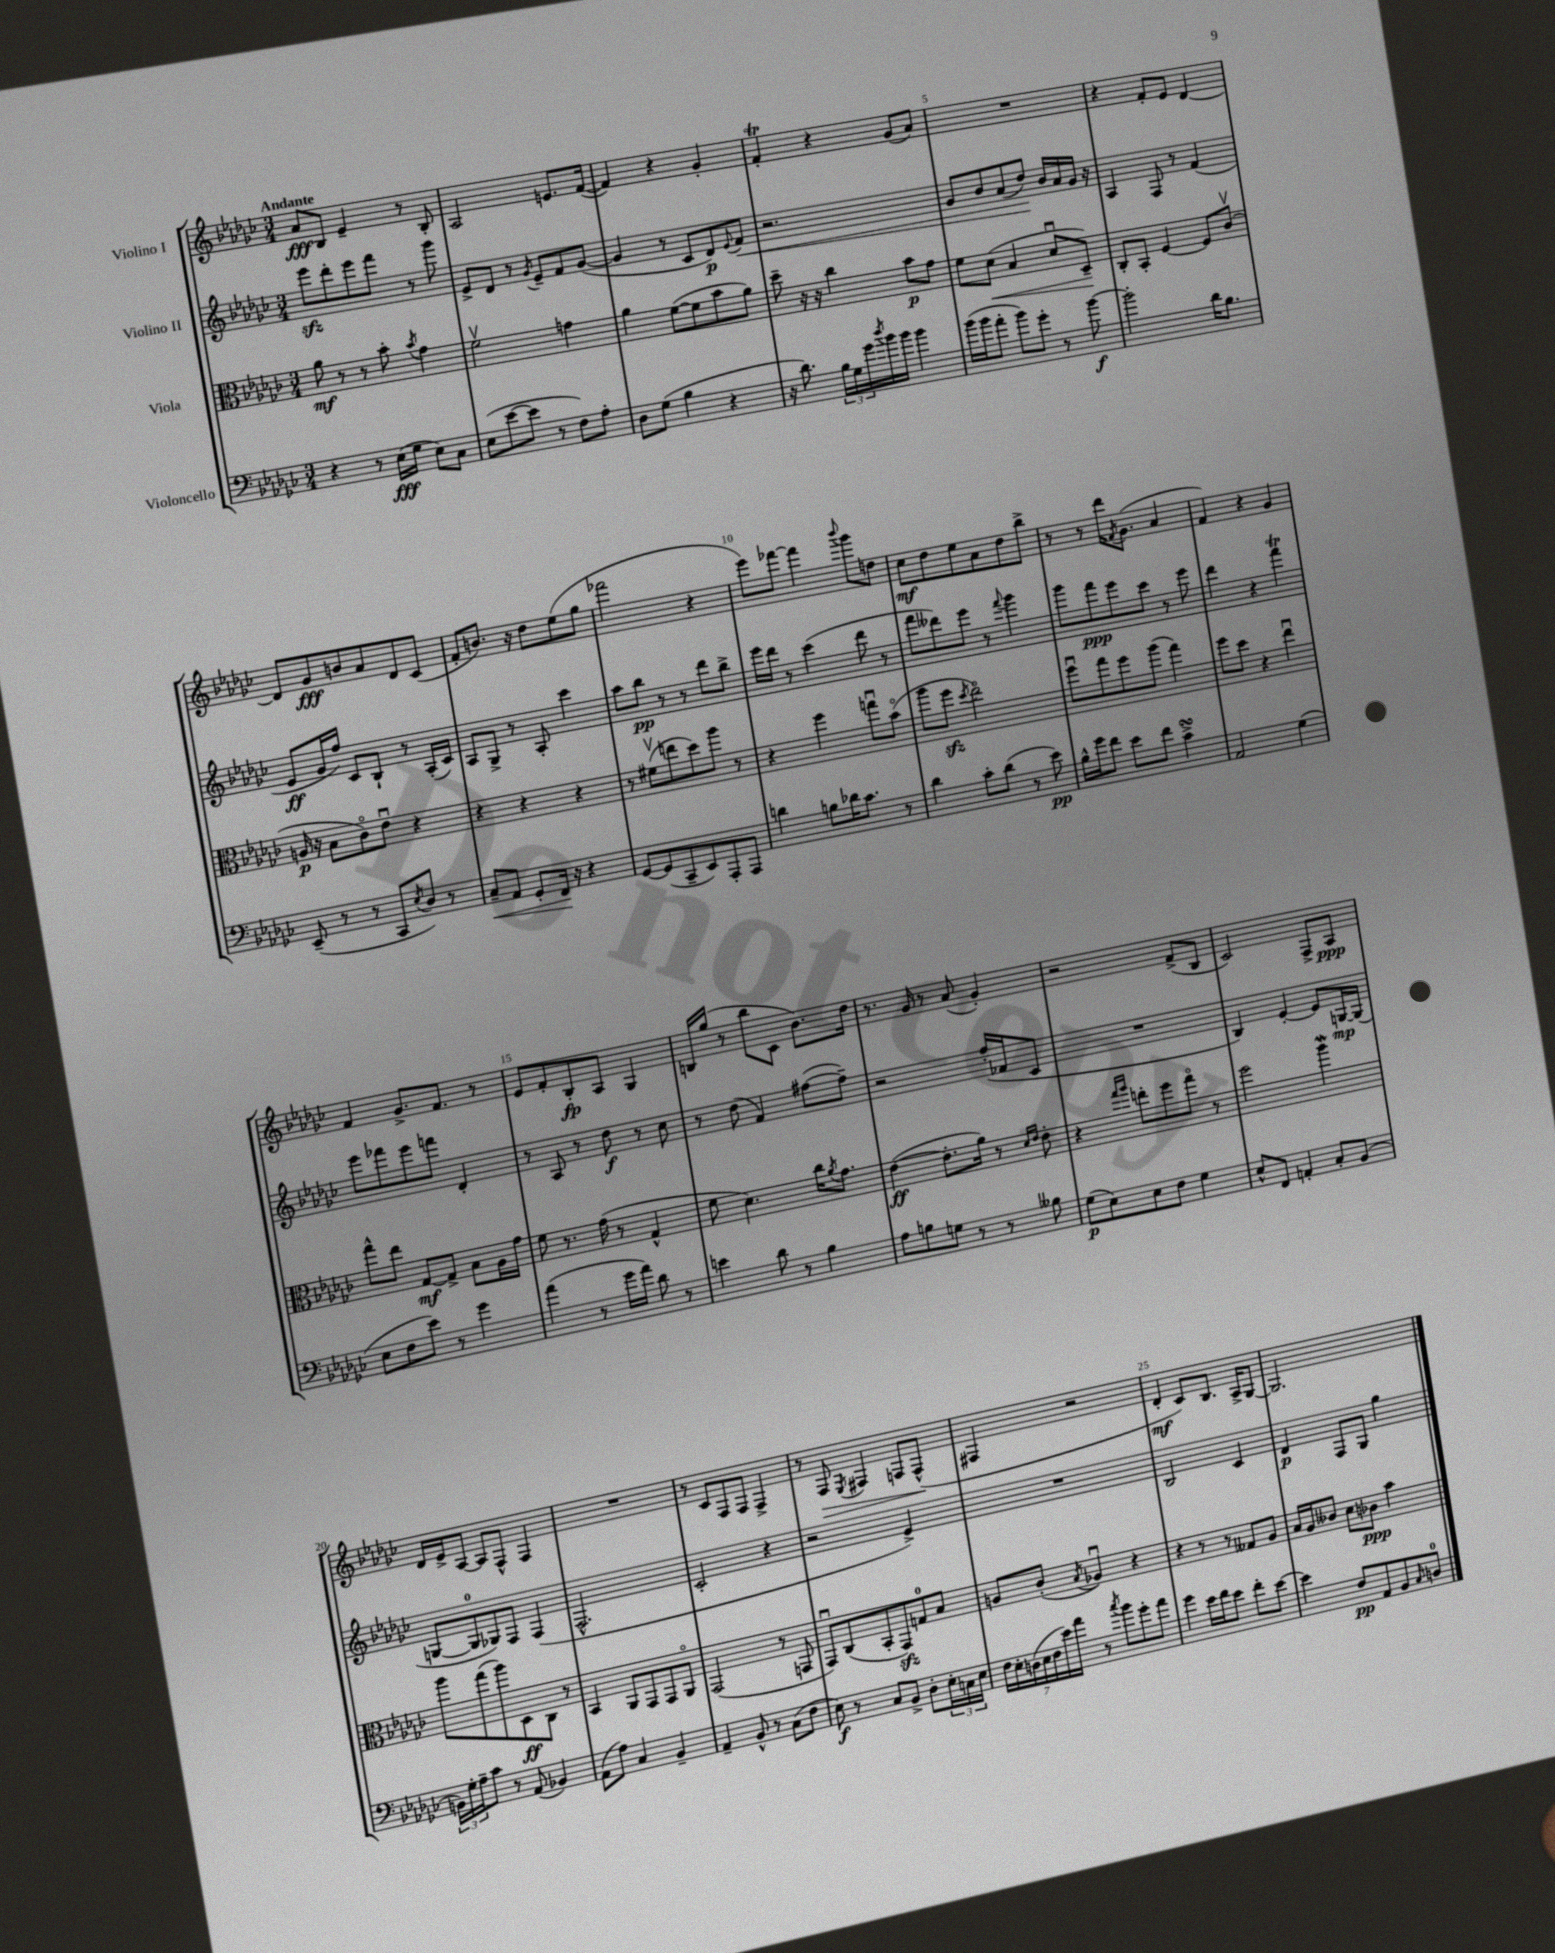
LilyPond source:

<<
\new StaffGroup <<
\new Staff = "s0" \with { instrumentName = "Violino I" } {
    \clef treble \key ges \major \numericTimeSignature \time 3/4 \tempo "Andante"
    aes'8\fff bes8 ees'4-- r8 bes8-. |
    aes2 e'8. f'16~( |
    f'4) r4 ges'4-. |
    f'4-.\trill r4 ges'8( aes'8) |
    R2. |
    r4 f'8-. ees'8 des'4~ |
    des'8 ges'8\fff b'8 aes'8 des'8 ces'8( |
    f'8-. b'8.) r16 des''8 ees''8( ges''8 |
    fes'''2 r4 |
    ees'''8) fes'''8~ fes'''4 \appoggiatura { bes'''8 } ges'''8 d''8 |
    ces''8\mf des''8 ees''8 aes'8 des''8 bes''8-> |
    r8 r8 des'''16 \acciaccatura { f'8 } ges'8.( aes'4 |
    f'4) r4 ges'4 |
    f'4 ges'8.-> f'8. r8 |
    ees'8 f'8-. bes8-.\fp aes8 ges4 |
    b16 ges''16( r8 bes''8 ces'8 bes'8.) des''16 |
    r8. ges'16 r8 aes'8( ges'4-.) |
    r2 f'8->( bes8 |
    ces'2) f8-> aes8\ppp |
    des'16 ees'16-> aes8~ aes8 f8-^ f4 |
    R2. |
    r8 ces'8 f8 f8 f4-> |
    r8 f8\> \acciaccatura { ees8 } fis4 f8 f8-^\!( |
    fis4 r2 |
    des'4-.\mf ces'8) bes8. aes16-> ges8~ |
    ges2. \bar "|." |
}
\new Staff = "s1" \with { instrumentName = "Violino II" } {
    \clef treble \key ges \major \numericTimeSignature \time 3/4
    ees'''8\sfz des'''8-. ees'''8 f'''8 r8 ges'''8 |
    ees'8-> des'8 r8 \acciaccatura { ges'8 } ees'8-- f'8 ges'8~( |
    ges'4 r8 ces'8 des'8\p) \appoggiatura { ees'8 } f'8\< |
    r2. |
    ges'8 bes'8 aes'8( des''8\!) bes'16 aes'16 ges'16 r16 |
    aes4 f8 r8 f'4( |
    ees'8\ff ges'16 f''16) ces'8 bes8-! r8 aes16-.( ces'16) |
    aes8 ges8-> r8 aes8-. ces'''4 |
    aes''8 bes''8\pp r8 r8 des'''8 bes''8-> |
    ees'''16 des'''16 r8 ces'''4( des'''8 r8 |
    f'''8 deses'''8) ees'''8 r8 \appoggiatura { f'''8 } ges'''4 |
    ges'''8 f'''8\ppp ees'''8 ces'''8 r8 ees'''8 |
    des'''4 r4 f'''4\trill |
    ees'''8 fes'''8 ees'''8 f'''8 des'4-. |
    r8 aes8 r8 des''8\f r8 ces''8 |
    r8 des''8( f'4) fis''8~( fis''8--) |
    r2 f''16-.( fes'16 ces'8 |
    R2. |
    bes4) ees'4~-. ees'8 g16~\mp g16( |
    g8~ g8-0 ges8) f8 f4( |
    f2.-^ |
    ces'2-. r4 |
    r2 ees'4->) |
    R2. |
    bes2 ces'4 |
    des'4\p f8 ges8 ges''4 \bar "|." |
}
\new Staff = "s2" \with { instrumentName = "Viola" } {
    \clef alto \key ges \major \numericTimeSignature \time 3/4
    aes'8\mf r8 r8 bes'8-. \acciaccatura { bes'8 } ges'4 |
    f'2\upbow g'4 |
    aes'4 f'8~( f'8 bes'8 aes'8) |
    des''8-- r16 r16 ces''4 bes'8\p ges'8 |
    f'8 des'8\<( bes4 des'8\downbow des8--\!) |
    ces8-. bes,8-. f4~ f8 ces'8\upbow( |
    a16\p r16 bes8 ces'8\flageolet) ees'8\downbow r4 |
    r4 r4 r4 |
    r8 fis'8\upbow( e''8 des''8) aes''8 r8 |
    r4 f''4 g''8\downbow bes'8\flageolet( |
    aes''8 f''8\sfz \acciaccatura { des''8 } ees''2\flageolet) |
    f''8\downbow ges''8 f''8 aes''8( ges''4) |
    f''8 des''8 r4 ees''4\downbow |
    ges''8-^ ees''8 ges8~\mf ges8-> bes8 aes16 ges'16 |
    f'8 r8. ges'16( r8 ges4-^ |
    f'8 des'4.) ces''16 \acciaccatura { aes'8 } ges'8. |
    ees'4~\ff( ees'8.-. aes'16) r8 \grace { des'16 ees'16 } ees'8-. |
    r4 \grace { ges''16 aes''16 } e''8-. f''8 ges''8\flageolet r8 |
    f''2 aes''4\mordent |
    aes''8 ges''8( aes''8) des8\ff ces8 r8 |
    bes,4 aes,8 ges,8 ges,8 aes,8\flageolet |
    ges,2( r8 g,8 |
    ges,8\downbow) ces8( bes,8-. ges,8\sfz) g8-0 bes8 |
    a8 ces'8-.( \acciaccatura { bes8 } aes4\downbow) r4 |
    r4 r8 r8 geses8 aes8 |
    bes16 aes16 ceses'8 des'8 ces'8\ppp bes'4 \bar "|." |
}
\new Staff = "s3" \with { instrumentName = "Violoncello" } {
    \clef bass \key ges \major \numericTimeSignature \time 3/4
    r4 r8 ees16\fff( ges16 ees8) ces8 |
    ees8( ees'8~ ees'8 r8 f8) aes8-. |
    des8 ges8( bes4 r4 |
    r16 des'8.) \tuplet 3/2 { bes16 ges16 ges'16 } \acciaccatura { des''8 } bes'16 bes'16 bes'4 |
    bes'16( bes'16 aes'8-. bes'8) ges'8-. r8 bes'8~\f |
    bes'2-. des'16 bes8. |
    ees,8--( r8 r8 ces,8 \acciaccatura { ees8 } des8) r8 |
    ces8--\< aes,8 ges,8-. f,16\! r16 r4 |
    ges,8~ ges,8( ces,8-- ees,8) aes,,8-. aes,,8 |
    d'4 b8 des'16 ces'8. r8 |
    des'4 ces'8-. des'8( r8 ees'8\pp) |
    bes16-^ ges'16 f'8 ees'8 f'8 ces'4->\turn |
    aes,2 ges4( |
    ees8 f8 ees'8) r8 ges'4 |
    aes'4( r8 ges'16 aes'16) des'8 r8 |
    e'4 des'8 r8 bes4 |
    aes8 b8 g8 r8 r8 beses8 |
    ges8\p( ees8) ees8 f8 ges4 |
    ees8-^ f,8 a,4-. ces8-. bes,8( |
    \tuplet 3/2 { b,16) ges16-. aes16-- } ces'8 r8 aes,8( bes,4) |
    aes,8( aes8) ces4 bes,4-- |
    aes,4-- bes,8-^ r8 ces8( f8 |
    ees8\f) r8 ces8 bes,8-> des8-. \tuplet 3/2 { ees16-. c16 ees16 } |
    \tuplet 7/4 { f16 ees16-. d16( ees16 f16 ees'16) aes'16 } r8 \acciaccatura { ces''8 } bes'8 ges'8-. aes'8 |
    ges'4 ees'16 f'16 ees'8 f'8-. ees'8~ |
    ees'4 f8\pp aes,8 bes,8 \grace { ces16 } d8-0 \bar "|." |
}
>>
>>
\layout { \context { \Score \override BarNumber.break-visibility = ##(#f #t #t) barNumberVisibility = #(every-nth-bar-number-visible 5) } }
